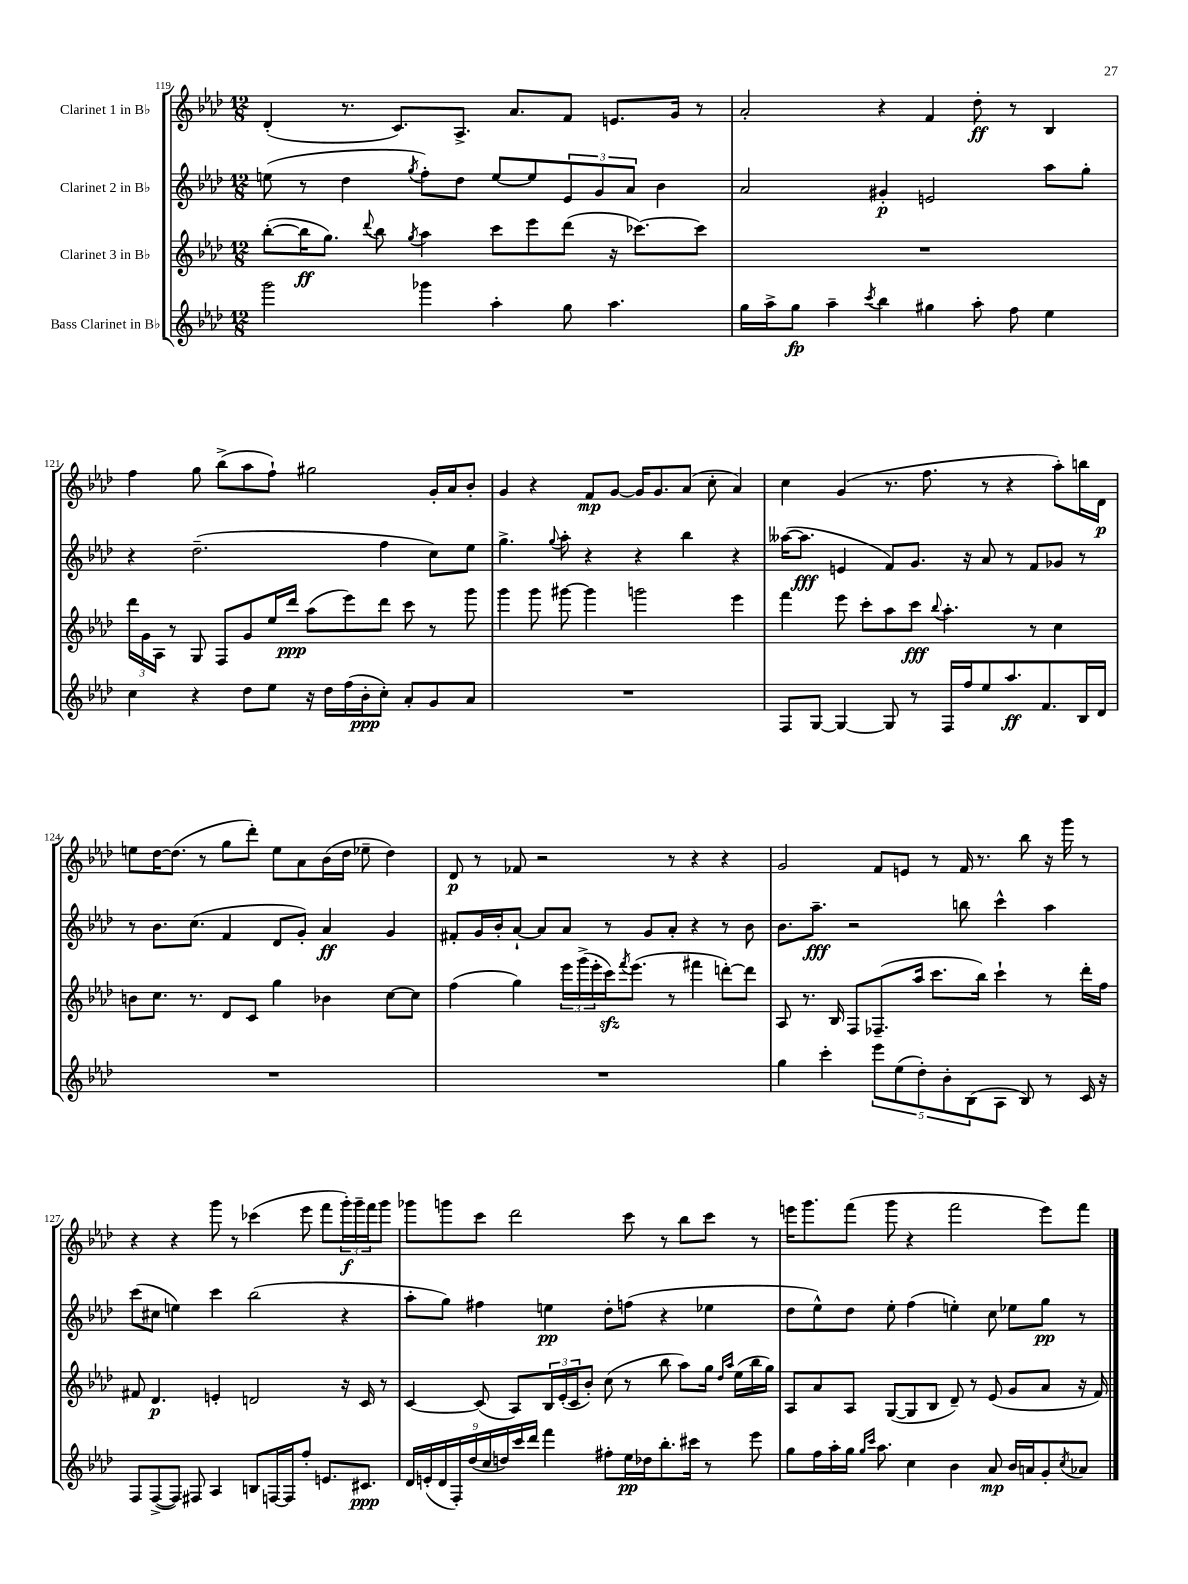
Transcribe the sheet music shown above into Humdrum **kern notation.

**kern	**dynam	**kern	**dynam	**kern	**dynam	**kern	**dynam
*part4	*part4	*part3	*part3	*part2	*part2	*part1	*part1
*staff4	*staff4	*staff3	*staff3	*staff2	*staff2	*staff1	*staff1
*I"Bass Clarinet in B♭	*	*I"Clarinet 3 in B♭	*	*I"Clarinet 2 in B♭	*	*I"Clarinet 1 in B♭	*
*clefG2	*	*clefG2	*	*clefG2	*	*clefG2	*
*k[b-e-a-d-]	*	*k[b-e-a-d-]	*	*k[b-e-a-d-]	*	*k[b-e-a-d-]	*
*M12/8	*	*M12/8	*	*M12/8	*	*M12/8	*
=119	=119	=119	=119	=119	=119	=119	=119
2ggg\	.	([8bb-'\L	.	(8een\	.	(4d-'/	.
.	.	16bb-\K]	ff	8r	.	.	.
.	.	8.gg\J)	.	.	.	.	.
.	.	.	.	4dd-\	.	8.r	.
.	.	8qqddd-/	.	.	.	.	.
.	.	8bb-\	.	.	.	.	.
.	.	.	.	.	.	8.c/L)	.
.	.	8qgg/	.	8qgg/	.	.	.
4ggg-X\	.	4aa-\	.	8ff'\L)	.	.	.
.	.	.	.	8dd-\J	.	8.A-^/J	.
4aa-'\	.	8ccc\L	.	[8ee/L	.	.	.
.	.	.	.	.	.	8.a-/L	.
.	.	8eee-\	.	8ee/]	.	.	.
8gg\	.	(8ddd-\J	.	12e-/	.	8f/J	.
.	.	.	.	12g/	.	.	.
4.aa-\	.	16r	.	.	.	8.en/L	.
.	.	.	.	12a-/J	.	.	.
.	.	[8.ccc-X\L)	.	.	.	.	.
.	.	.	.	4b-\	.	.	.
.	.	.	.	.	.	16g/Jk	.
.	.	8ccc-\J]	.	.	.	8r	.
=120	=120	=120	=120	=120	=120	=120	=120
16gg\LL	.	1.r	.	2a-/	.	2a-'/	.
16aa-^\J	.	.	.	.	.	.	.
8gg\J	fp	.	.	.	.	.	.
4aa-~\	.	.	.	.	.	.	.
8qccc/	.	.	.	.	.	.	.
4bb-\	.	.	.	4g#X'/	p	4r	.
4gg#X\	.	.	.	2en/	.	4f/	.
8aa-'\	.	.	.	.	.	8dd-'\	ff
8ff\	.	.	.	.	.	8r	.
4ee-\	.	.	.	8aa-\L	.	4B-/	.
.	.	.	.	8gg'\J	.	.	.
!!LO:LB:g=z
=121	=121	=121	=121	=121	=121	=121	=121
4cc\	.	24ddd-\LL	.	4r	.	4ff\	.
.	.	24g\	.	.	.	.	.
.	.	24A-\JJ	.	.	.	.	.
.	.	8r	.	.	.	.	.
4r	.	8G/	.	(2.dd-~\	.	8gg\	.
.	.	8F/L	.	.	.	(8bb-^\L	.
8dd-\L	.	8g/	.	.	.	8aa-\	.
8ee-\J	.	16ee-/L	.	.	.	8ff`\J)	.
.	.	16ddd-/JJ	ppp	.	.	.	.
16r	.	(8aa-\L	.	.	.	2gg#X\	.
16dd-\LL	.	.	.	.	.	.	.
(16ff\	.	8eee-\)	.	.	.	.	.
16b-'\J	ppp	.	.	.	.	.	.
8cc'\J)	.	8ddd-\J	.	4ff\	.	.	.
8a-'/L	.	8ccc\	.	.	.	.	.
8g/	.	8r	.	8cc\L)	.	16g'/LL	.
.	.	.	.	.	.	16a-/J	.
8a-/J	.	8ggg\	.	8ee-\J	.	8b-'/J	.
=122	=122	=122	=122	=122	=122	=122	=122
1.r	.	4ggg\	.	4.gg^\	.	4g/	.
.	.	8ggg\	.	.	.	4r	.
.	.	.	.	8qqgg/	.	.	.
.	.	[8ggg#X\	.	8aa-'\	.	.	.
.	.	4ggg#\]	.	4r	.	8f/L	mp
.	.	.	.	.	.	[8g/J	.
.	.	2gggn\	.	4r	.	16g/KL]	.
.	.	.	.	.	.	8.g/	.
.	.	.	.	4bb-\	.	(8a-/J	.
.	.	.	.	.	.	8cc'\	.
.	.	4eee-\	.	4r	.	4a-/)	.
=123	=123	=123	=123	=123	=123	=123	=123
8F/L	.	4fff\	.	([16aa--X\KL	.	4cc\	.
.	.	.	.	8.aa--\J]	fff	.	.
[8G/J	.	.	.	.	.	.	.
4G/_	.	8eee-\	.	4en/	.	(4g/	.
.	.	8ccc'\L	.	.	.	.	.
8G/]	.	8aa-\	.	8f/L)	.	8.r	.
8r	.	8ccc\J	fff	8.g/J	.	.	.
.	.	.	.	.	.	8.ff\	.
.	.	8qqbb-/	.	.	.	.	.
16F/LL	.	4.aa-'\	.	.	.	.	.
16ff/J	.	.	.	16r	.	.	.
8ee-/	.	.	.	8a-/	.	8r	.
8.aa-/	ff	.	.	8r	.	4r	.
.	.	8r	.	8f/L	.	.	.
8.f/	.	.	.	.	.	.	.
.	.	4cc\	.	8g-X/J	.	8aa-'\L)	.
16B-/L	.	.	.	8r	.	16bbn\L	.
16d-/JJ	.	.	.	.	.	16d-\JJ	p
!!LO:LB:g=z
=124	=124	=124	=124	=124	=124	=124	=124
1.r	.	8bn\L	.	8r	.	8een\L	.
.	.	8.cc\J	.	8.b-\L	.	[16dd-\K	.
.	.	.	.	.	.	(8.dd-\J]	.
.	.	8.r	.	(8.cc\J	.	.	.
.	.	.	.	.	.	8r	.
.	.	8d-/L	.	4f/	.	8gg\L	.
.	.	8c/J	.	.	.	8ddd-'\J)	.
.	.	4gg\	.	8d-/L	.	8ee\L	.
.	.	.	.	8g'/J)	.	8a-\	.
.	.	4b-X\	.	4a-/	ff	(16b-\L	.
.	.	.	.	.	.	16dd-\JJ	.
.	.	.	.	.	.	8ee-X~\	.
.	.	[8cc\L	.	4g/	.	4dd-\)	.
.	.	8cc\J]	.	.	.	.	.
=125	=125	=125	=125	=125	=125	=125	=125
1.r	.	(4ff\	.	8f#X'/L	.	8d-/	p
.	.	.	.	16g/L	.	8r	.
.	.	.	.	16b-'/J	.	.	.
.	.	4gg\)	.	[8a-`/J	.	8f-X/	.
.	.	.	.	8a-/L]	.	2r	.
.	.	24eee-\LL	.	8a-/J	.	.	.
.	.	(24ggg^\	.	.	.	.	.
.	.	24eee-'\	.	.	.	.	.
.	.	16ccczz\J)	.	8r	.	.	.
.	.	8qfff/	.	.	.	.	.
.	.	(8.eee-\J	.	.	.	.	.
.	.	.	.	8g/L	.	.	.
.	.	8r	.	8a-'/J	.	8r	.
.	.	4fff#X\	.	4r	.	4r	.
.	.	[8dddn'\L)	.	8r	.	4r	.
.	.	8ddd\J]	.	8b-\	.	.	.
=126	=126	=126	=126	=126	=126	=126	=126
4gg\	.	8A-/	.	8.b-\L	.	2g/	.
.	.	8.r	.	.	.	.	.
.	.	.	.	8.aa-~\J	fff	.	.
4ccc'\	.	.	.	.	.	.	.
.	.	16B-/	.	.	.	.	.
.	.	8F/L	.	2r	.	.	.
10eee-\L	.	(8.F-X~/	.	.	.	8f/L	.
(10ee-\	.	.	.	.	.	.	.
.	.	.	.	.	.	8en/J	.
.	.	16aa-/Jk	.	.	.	.	.
10dd-'\)	.	.	.	.	.	.	.
.	.	8.ccc\L	.	.	.	8r	.
10b-'\	.	.	.	.	.	.	.
.	.	.	.	8bbn\	.	16f/	.
(10B-\	.	.	.	.	.	.	.
.	.	16bb-\Jk)	.	.	.	8.r	.
8A-\J	.	4ccc`\	.	4ccc^^\	.	.	.
8B-/)	.	.	.	.	.	8bb-\	.
8r	.	8r	.	4aa-\	.	16r	.
.	.	.	.	.	.	16ggg\	.
16c/	.	16ddd-'\LL	.	.	.	8r	.
16r	.	16ff\JJ	.	.	.	.	.
!!LO:LB:g=z
=127	=127	=127	=127	=127	=127	=127	=127
8F/L	.	8f#X/	.	(8ccc\L	.	4r	.
([8F^/	.	4.d-/	p	8cc#X\J	.	.	.
8F/J])	.	.	.	4een\)	.	4r	.
8F#X/	.	.	.	.	.	.	.
4A-/	.	4en'/	.	4ccc\	.	8ggg\	.
.	.	.	.	.	.	8r	.
8Bn/L	.	2dn/	.	(2bb-\	.	(4ccc-X\	.
[16Fn/L	.	.	.	.	.	.	.
16F/J]	.	.	.	.	.	.	.
8ff'/J	.	.	.	.	.	8eee-\	.
8.en/L	.	.	.	.	.	8fff\L	.
.	.	16r	.	4r	.	24ggg'\L)	f
.	.	.	.	.	.	24ggg~\	.
8.c#X/J	ppp	16c/	.	.	.	.	.
.	.	.	.	.	.	24fff\J	.
.	.	8r	.	.	.	8ggg\J	.
=128	=128	=128	=128	=128	=128	=128	=128
18d-/LL	.	[4c/	.	8aa-'\L	.	8ggg-X\L	.
(18en'/	.	.	.	.	.	.	.
18d-/	.	.	.	.	.	.	.
.	.	.	.	8gg\J)	.	8gggn\	.
18F'/)	.	.	.	.	.	.	.
(18dd-/	.	.	.	.	.	.	.
.	.	(8c/]	.	4ff#X\	.	8ccc\J	.
18cc/	.	.	.	.	.	.	.
18ddn/)	.	.	.	.	.	.	.
.	.	8A-/L)	.	.	.	2ddd-\	.
18ccc/	.	.	.	.	.	.	.
18ddd-/JJ	.	.	.	.	.	.	.
4fff\	.	24B-/L	.	4een\	pp	.	.
.	.	(24e-'/	.	.	.	.	.
.	.	24c/J	.	.	.	.	.
.	.	8b-'/J)	.	.	.	.	.
8ff#X'\L	.	(8cc\	.	8dd-'\L	.	.	.
16ee-\L	pp	8r	.	(8ffn\J	.	8ccc\	.
16dd-X\J	.	.	.	.	.	.	.
8.bb-'\	.	8bb-\	.	4r	.	8r	.
.	.	8aa-\L)	.	.	.	8bb-\L	.
16ccc#X\Jk	.	.	.	.	.	.	.
8r	.	16gg\Jk	.	4ee-X\	.	8ccc\J	.
.	.	16qqdd-/LL	.	.	.	.	.
.	.	16qqaa-/JJ	.	.	.	.	.
.	.	(16ee-\LL	.	.	.	.	.
8eee-\	.	16bb-\	.	.	.	8r	.
.	.	16gg\JJ)	.	.	.	.	.
=129	=129	=129	=129	=129	=129	=129	=129
8gg\L	.	8A-/L	.	8dd-\L	.	16eeen\KL	.
.	.	.	.	.	.	8.ggg\	.
16ff\L	.	8a-/	.	8ee-^^\)	.	.	.
16aa-'\	.	.	.	.	.	.	.
16gg\JJ	.	8A-/J	.	8dd-\J	.	(8fff\J	.
16qqgg/LL	.	.	.	.	.	.	.
16qqccc/JJ	.	.	.	.	.	.	.
8.aa-\	.	.	.	.	.	.	.
.	.	([8G/L	.	8ee-'\	.	8ggg\	.
4cc\	.	8G/]	.	(4ff\	.	4r	.
.	.	8B-/J	.	.	.	.	.
4b-\	.	8d-~/)	.	4een'\)	.	2fff\	.
.	.	8r	.	.	.	.	.
8a-/	mp	(8e-/	.	8cc\	.	.	.
16b-/LL	.	8g/L	.	8ee-X\L	.	.	.
16an/J	.	.	.	.	.	.	.
8g'/	.	8a-/J	.	8gg\J	pp	8eee\L)	.
8qcc/	.	.	.	.	.	.	.
8a-X/J	.	16r	.	8r	.	8fff\J	.
.	.	16f/)	.	.	.	.	.
==	==	==	==	==	==	==	==
*-	*-	*-	*-	*-	*-	*-	*-
